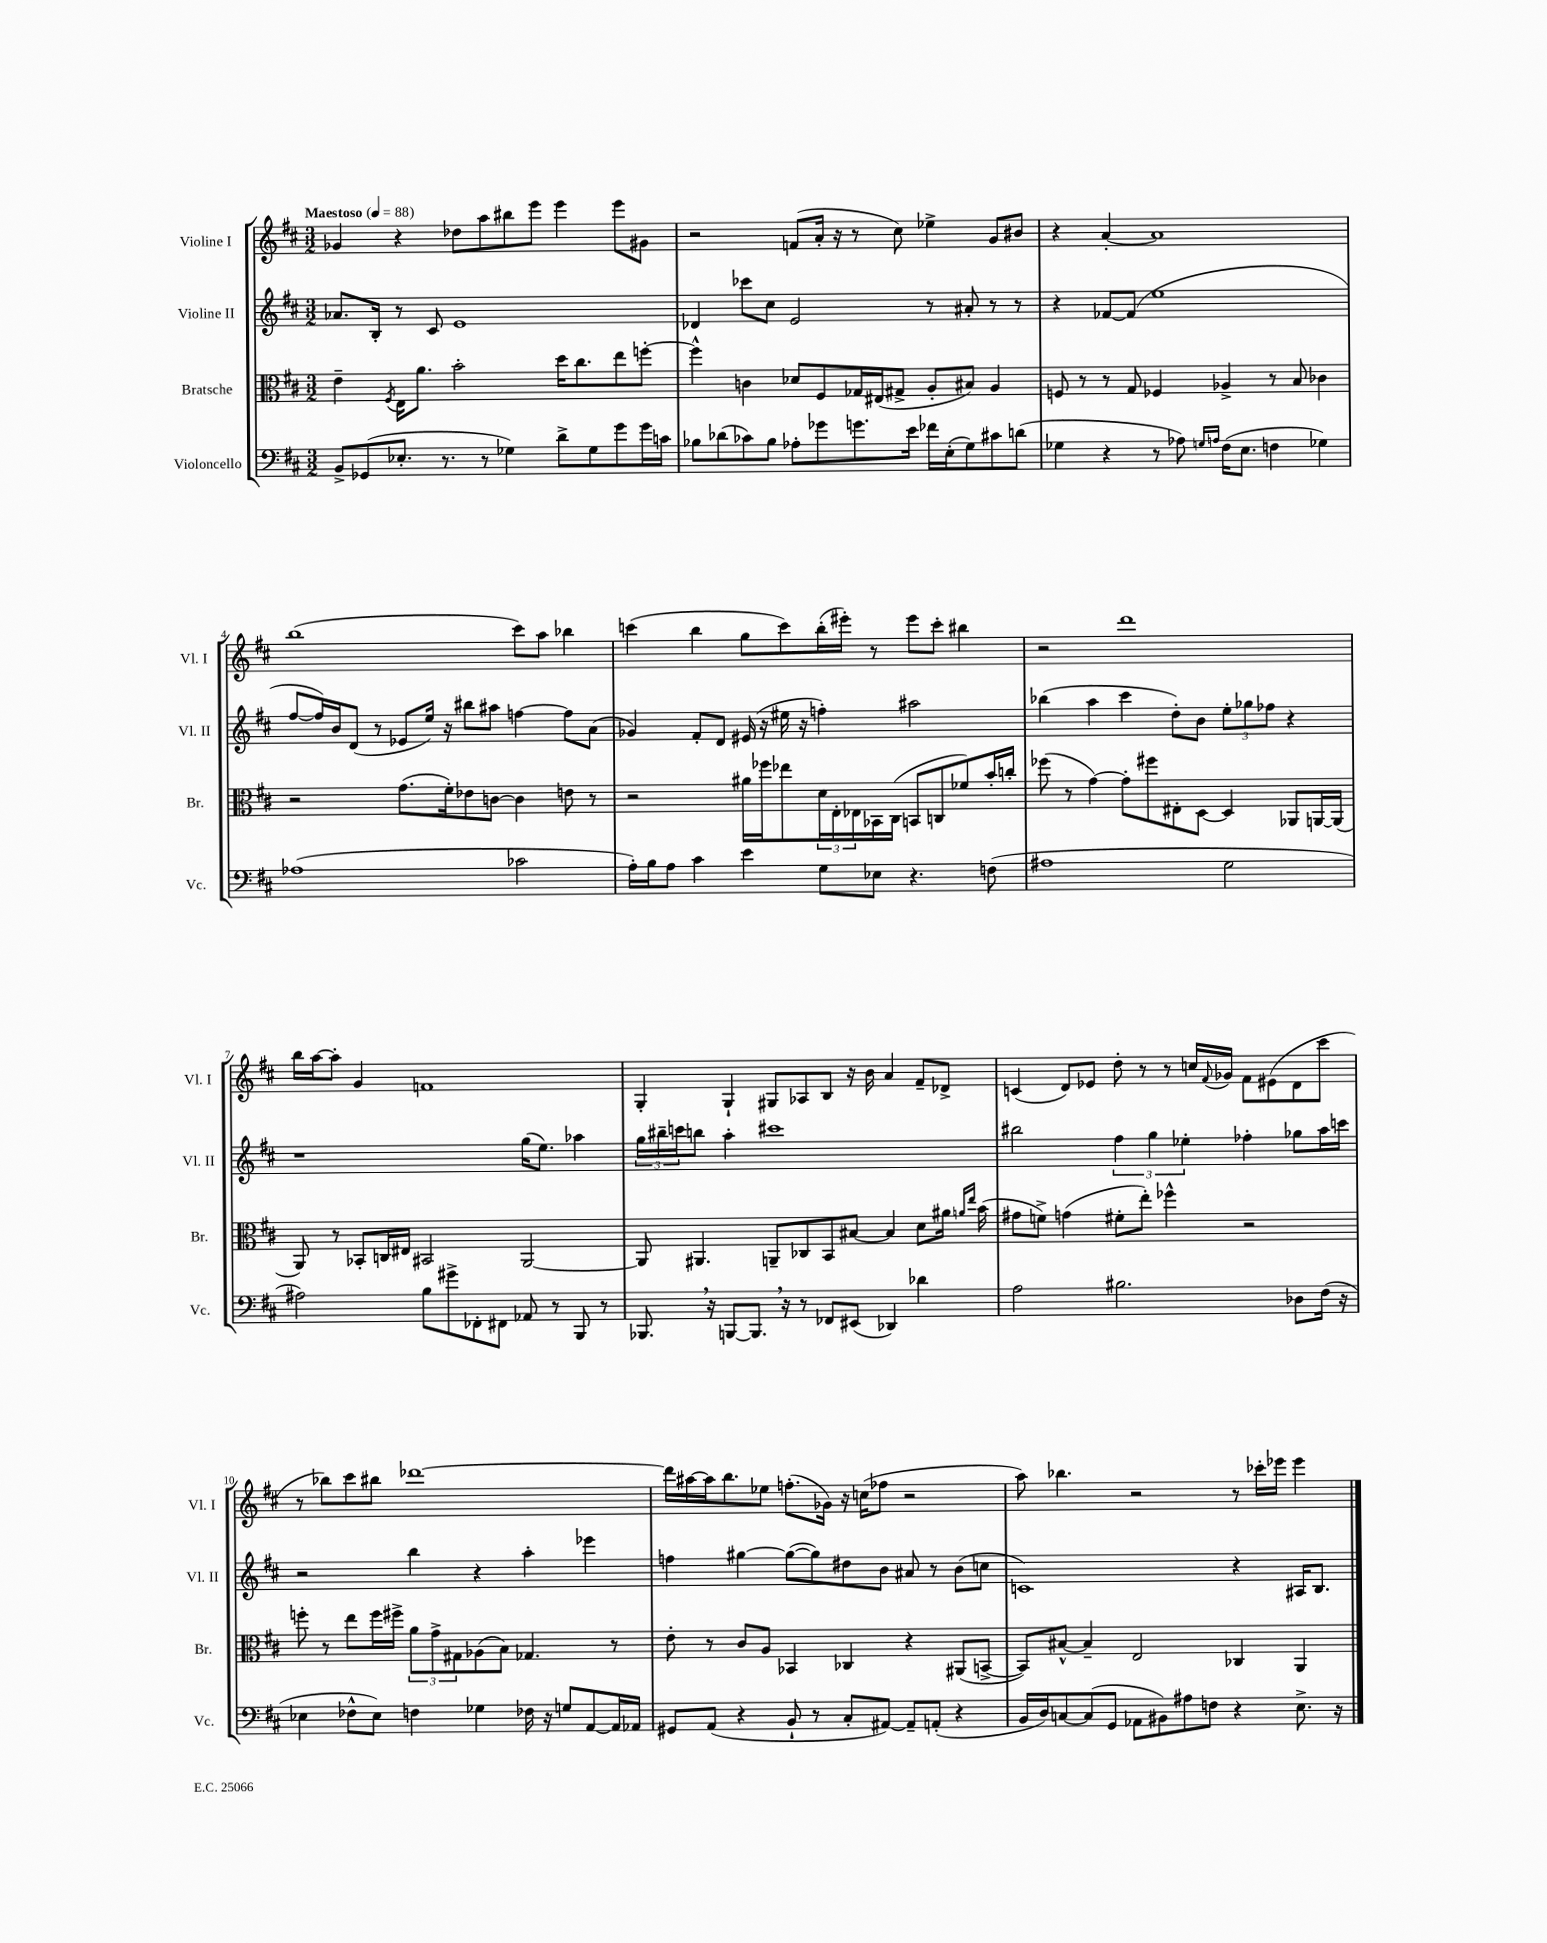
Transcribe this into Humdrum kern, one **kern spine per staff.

**kern	**kern	**kern	**kern
*staff4	*staff3	*staff2	*staff1
*clefF4	*clefC3	*clefG2	*clefG2
*k[f#c#]	*k[f#c#]	*k[f#c#]	*k[f#c#]
*M3/2	*M3/2	*M3/2	*M3/2
*MM88	*MM88	*MM88	*MM88
8BB^	4e~	8.a-	4g-
(8GG-	.	.	.
.	.	16B'	.
.	8qF#	.	.
8.E-'	16E	8r	4r
.	8.a	.	.
.	.	8c#	.
8.r	.	.	.
.	2b'	1e	8dd-
8r	.	.	8aa
4G-)	.	.	8bb#
.	.	.	8eee
8d^	16dd	.	4eee
.	8.cc#	.	.
8G-	.	.	.
8g	8ee	.	8eee
16g	[8ff'	.	8g#
16c	.	.	.
=	=	=	=
8B-	4ff^^]	4d-	2r
(8d-	.	.	.
8c-)	4c	8ccc-	.
8B-	.	8cc#	.
8A-'	8d-	2e	(8f
8g-	8F#	.	16a'
.	.	.	16r
8.g	16G-	.	8r
.	(16E#	.	.
.	8G#^	.	8cc#)
16e	.	.	.
16f-	8A'	8r	4ee-^
(16E'	.	.	.
8G)	8B#)	8a#'	.
8c#	4A	8r	8g
(8d	.	8r	8b#
=	=	=	=
4G-	8F	4r	4r
.	8r	.	.
4r	8r	[8f-	[4a'
.	8G	(8f-]	.
8r	4F-	1ee	1a]
8A-)	.	.	.
16qqG	.	.	.
16qqA	.	.	.
(16F#	4A-^	.	.
8.E	.	.	.
4F	8r	.	.
.	8B	.	.
4G-)	4c-	.	.
=	=	=	=
(1A-	2r	[8ff#	(1bb
.	.	16ff#])	.
.	.	16b	.
.	.	(8d	.
.	.	8r	.
.	(8.g	8e-	.
.	.	16ee)	.
.	16f#')	16r	.
.	8e-	8bb#	.
.	[8c	8aa#	.
2c-	4c]	[4ff	8ccc#)
.	.	.	8aa
.	8e	8ff]	4bb-
.	8r	(8a	.
=	=	=	=
16A')	2r	4g-)	(4ccc
16B	.	.	.
8A	.	.	.
4c#	.	8f#'	4bb
.	.	8d	.
4e	16a#	(16e#	8gg
.	16ff-	16r	.
.	8ee-	16ee#	8ccc)
.	.	16r	.
8G	24d	4ff')	(16bb'
.	24E'	.	.
.	.	.	16eee#')
.	24E-	.	.
8E-	16BB-	.	8r
.	(16C#	.	.
4.r	8BB	2aa#	8eee#
.	8C	.	8ccc'
.	8f-)	.	4bb#
(8F	16b'	.	.
.	16cc'	.	.
=	=	=	=
1A#	(8ff-	(4bb-	2r
.	8r	.	.
.	[4g)	4aa	.
.	8g']	4ccc#	1ddd
.	8ff#	.	.
.	8E#'	8dd')	.
.	[8D	8b	.
2G	4D]	12ee'	.
.	.	12gg-	.
.	.	12ff-	.
.	8AA-	4r	.
.	[16AA	.	.
.	(16AA]	.	.
=	=	=	=
2A#)	8AA)	1r	16bb
.	.	.	[16aa
.	8r	.	8aa']
.	8BB-'	.	4g
.	16C	.	.
.	16E#	.	.
8B	2BB#	.	1f
8g#^	.	.	.
8FF-'	.	.	.
8FF#	.	.	.
8AA-	[2AA	(16gg	.
.	.	8.ee)	.
8r	.	.	.
8BBB	.	4aa-	.
8r	.	.	.
=	=	=	=
8.BBB-	8AA]	24gg	4G'
.	.	24bb#~	.
.	.	24ccc	.
.	4.AA#	8bb	.
16r	.	.	.
[8BBB	.	4aa'	4G`
8.BBB]	.	.	.
.	8AA~	1ccc#	8G#
16r	.	.	.
8r	8C-	.	8A-
8FF-	8BB	.	8B
(8EE#	[8B#	.	16r
.	.	.	16b
4DD-)	4B#]	.	4a
4d-	8d	.	8f#~
.	16a#	.	8d-^
.	16qqa	.	.
.	16qqee	.	.
.	(16b	.	.
=	=	=	=
2A	8g#	2bb#	(4c
.	8f^)	.	.
.	(4g	.	8d)
.	.	.	8e-
2.B#	8f#'	6ff#	8dd'
.	8ee')	.	8r
.	.	6gg	.
.	4ff-^^	.	8r
.	.	6ee-'	.
.	.	.	16cc
.	.	.	8qqf#
.	.	.	16g-
.	2r	4ff-'	8f#
.	.	.	(8e#
8D-	.	8gg-	8d
(16F#	.	16aa	8ccc#
16r	.	16ccc	.
=	=	=	=
4E-	8ff'	2r	8r
.	8r	.	8bb-)
8F-^^	8ee	.	8ccc#
8E-)	16ff	.	8bb#
.	16ff#^	.	.
4F	12a	4bb	[1ddd-
.	12g^	.	.
.	12G#	.	.
4G-	(8A-	4r	.
.	8B)	.	.
16F-	4.G-	4aa'	.
16r	.	.	.
8G	.	.	.
[8AA	.	4eee-	.
16AA]	8r	.	.
16AA-	.	.	.
=	=	=	=
8GG#	8e'	4ff	16ddd-]
.	.	.	[16aa#
(8AA	8r	.	16aa#]
.	.	.	8.bb
4r	8c#	[4gg#	.
.	8A	.	8ee-
8BB`	4BB-	(8gg#_	(8.ff'
8r	.	8gg#])	.
.	.	.	16g-)
8C#'	4C-	8dd#	16r
.	.	.	(16cc
[8AA#)	.	8b	8ff-
8AA#~]	4r	8a#	2r
(8AA'	.	8r	.
4r	(8AA#	(8b	.
.	[8BB^	8cc	.
=	=	=	=
16BB	8BB])	1c)	8aa)
16D)	.	.	.
[8C	[8B#^^	.	4.bb-
(8C]	4B#~]	.	.
8GG	.	.	.
8AA-	2E	.	2r
8BB#)	.	.	.
8A#	.	.	.
8F	.	.	.
4r	4C-	4r	8r
.	.	.	16ccc-'
.	.	.	16eee-
8.E^	4AA	16A#	4eee-
.	.	8.B	.
16r	.	.	.
==	==	==	==
*-	*-	*-	*-
